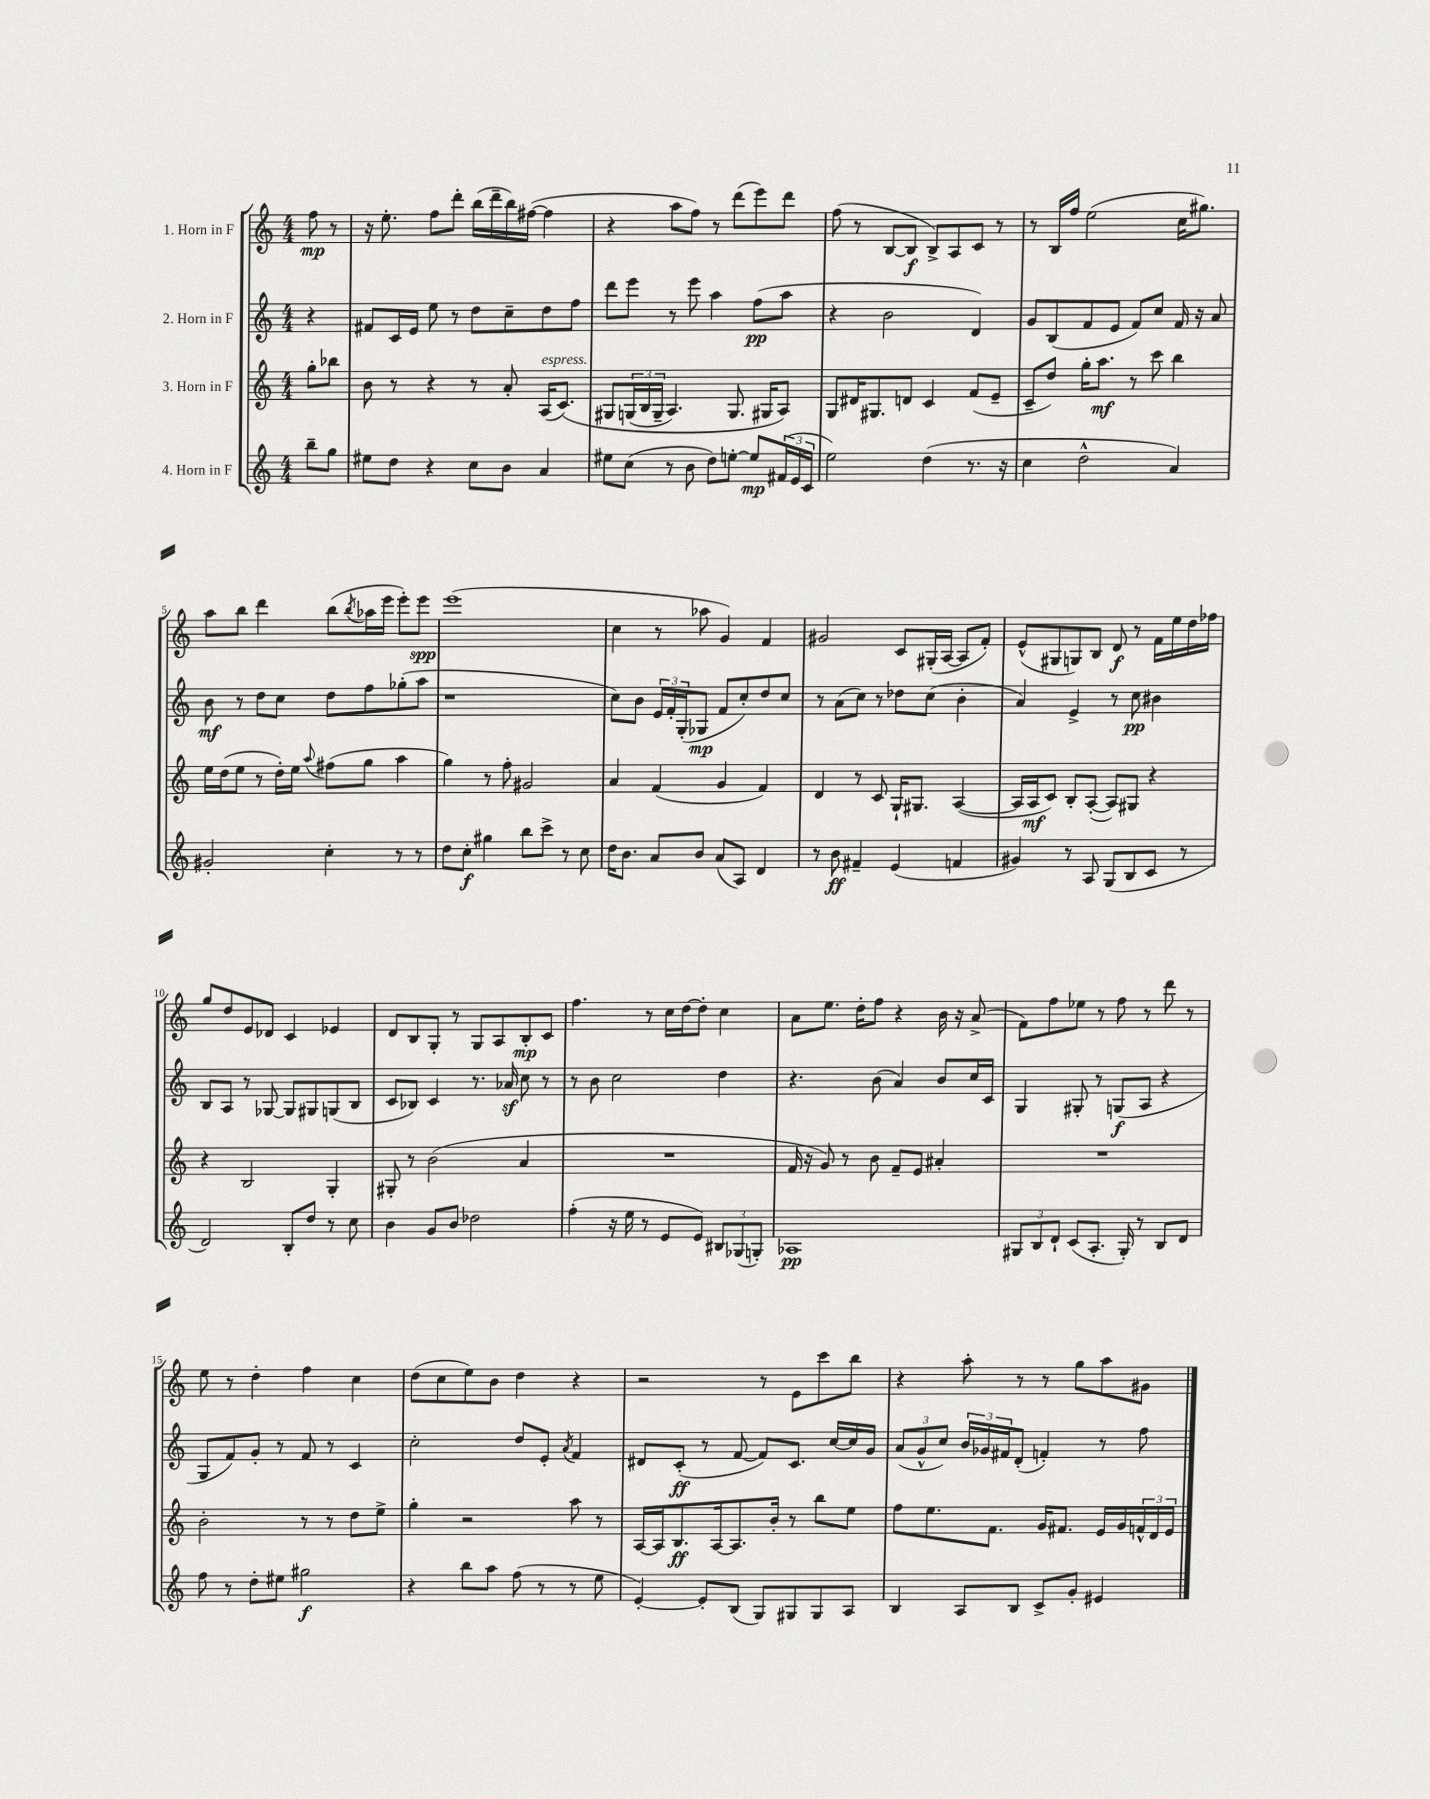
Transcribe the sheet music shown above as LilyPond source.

<<
\new StaffGroup <<
\new Staff = "s0" \with { instrumentName = "1. Horn in F" } {
    \clef treble \key c \major \numericTimeSignature \time 4/4 \partial 4
    f''8\mp r8 |
    r16 e''8.-. f''8 d'''8-. b''16( d'''16-- b''16) fis''16~( fis''4 |
    r4 a''8 f''8) r8 d'''8( e'''8) d'''8 |
    f''8( r8 b8~ b8\f b8->) a8 c'8 r8 |
    r8 b16 f''16 e''2( c''16 gis''8.) |
    a''8 b''8 d'''4 b''8( \acciaccatura { b''8 } aes''16 e'''16 e'''8-.) e'''8\spp |
    e'''1( |
    c''4 r8 aes''8 g'4) f'4 |
    gis'2 c'8 gis16-.( a16~ a8 f'8-.) |
    e'8-^( gis8 g8) b8 d'8\f r8 f'16 e''16 d''16 fes''16 |
    g''8 d''8 e'8 des'8 c'4 ees'4 |
    d'8 b8 g8-. r8 g8 a8 b8-.\mp c'8 |
    f''4. r8 c''16 d''16~ d''8-. c''4 |
    a'8 e''8. d''16-. f''8 r4 b'16 r16 a'8->( |
    f'8) f''8 ees''8 r8 f''8 r8 d'''8 r8 |
    e''8 r8 d''4-. f''4 c''4 |
    d''8( c''8 e''8) b'8 d''4 r4 |
    r2 r8 e'8 c'''8 b''8 |
    r4 a''8-. r8 r8 g''8 a''8 gis'8 \bar "|." |
}
\new Staff = "s1" \with { instrumentName = "2. Horn in F" } {
    \clef treble \key c \major \numericTimeSignature \time 4/4 \partial 4
    r4 |
    fis'8 c'16 e'16 e''8 r8 d''8 c''8-- d''8 f''8 |
    d'''8 e'''8 r8 e'''8 a''4 f''8\pp( a''8 |
    r4 b'2 d'4) |
    g'8 b8( f'8 e'8 f'8) c''8 f'16 r16 a'8 |
    b'8\mf r8 d''8 c''8 d''8 f''8 ges''8-.( a''8 |
    r1 |
    c''8) b'8 \tuplet 3/2 { e'16 f'16-. g16-.( } ges8\mp f'8 c''8-.) d''8 c''8 |
    r8 a'8( c''8) r8 des''8 c''8( b'4-. |
    a'4) e'4-> r8 c''8\pp bis'4 |
    b8 a8 r8 ges8~ ges8 gis8 g8( b8 |
    c'8 bes8) c'4 r8. aes'16\sf c''8 r8 |
    r8 b'8 c''2 d''4 |
    r4. b'8( a'4) b'8 c''16 c'16 |
    g4 gis8-. r8 g8\f( a8 r4 |
    g8 f'8) g'8-. r8 f'8 r8 c'4 |
    c''2-. d''8 e'8-. \acciaccatura { a'8 } f'4 |
    dis'8 c'8-.\ff( r8 f'8~ f'8) c'8. c''16~ c''16 g'16 |
    \tuplet 3/2 { a'8( g'8-^ c''8) } \tuplet 3/2 { b'16 ges'16 fis'16 } d'8-.( f'4-.) r8 f''8 \bar "|." |
}
\new Staff = "s2" \with { instrumentName = "3. Horn in F" } {
    \clef treble \key c \major \numericTimeSignature \time 4/4 \partial 4
    g''8-. bes''8 |
    b'8 r8 r4 r8 a'8-. a16^\markup { \italic "espress." }( c'8.)\( |
    gis8 \tuplet 3/2 { g16( b16 g16-- } a4.) g8. gis16 a8\) |
    g8 dis'16 gis8. d'8 c'4 f'8( e'8-- |
    c'8-- d''8) g''16-. a''8.\mf r8 c'''8 b''4 |
    e''16 d''16( e''8 r8 d''16-.) e''16 \appoggiatura { a''8 } fis''8( g''8 a''4 |
    g''4) r8 f''8-. gis'2 |
    a'4 f'4( g'4 f'4) |
    d'4 r8 c'8 g16-! gis8. a4~( |
    a16 a16\mf c'8) b8-. a8~-.( a8) gis8 r4 |
    r4 b2 g4-. |
    gis8-. r8 b'2( a'4 |
    R1 |
    f'16 r16 g'8) r8 b'8 f'8-- e'8 ais'4-. |
    R1 |
    b'2-. r8 r8 d''8 e''8-> |
    g''4-. r2 a''8 r8 |
    a16~ a16 b8.\ff a16~ a8. b'16-. r8 b''8 e''8 |
    f''8 e''8. f'8. g'16 fis'8. e'16 g'16 \tuplet 3/2 { f'16-^ d'16 e'16 } \bar "|." |
}
\new Staff = "s3" \with { instrumentName = "4. Horn in F" } {
    \clef treble \key c \major \numericTimeSignature \time 4/4 \partial 4
    b''8-- g''8 |
    eis''8 d''8 r4 c''8 b'8 a'4 |
    eis''8 c''8( r8 b'8 d''8) e''8~-. e''8\mp \tuplet 3/2 { fis'16( e'16 c'16 } |
    e''2) d''4( r8. r16 |
    c''4 d''2-^ a'4) |
    gis'2-. c''4-. r8 r8 |
    d''8 c''8-.\f gis''4 b''8 c'''8-> r8 c''8 |
    d''16 b'8. a'8 b'8 a'8( a8) d'4 |
    r8 b'8\ff fis'4-- e'4( f'4 |
    gis'4) r8 a8 g8( b8 c'8 r8 |
    d'2) b8-. d''8 r8 c''8 |
    b'4 g'8 b'8 des''2 |
    f''4-.( r16 e''16 r8 e'8 e'8) \tuplet 3/2 { bis8 ges8( g8-.) } |
    aes1\pp |
    \tuplet 3/2 { gis8 b8 d'8-! } c'8( a8.-. gis16-.) r8 b8 d'8 |
    f''8 r8 d''8-. eis''8 gis''2\f |
    r4 b''8 a''8 f''8( r8 r8 e''8 |
    e'4~-.) e'8-. b8( g8) gis8 gis8 a8 |
    b4 a8 b8 c'8-> g'8-. eis'4 \bar "|." |
}
>>
>>
